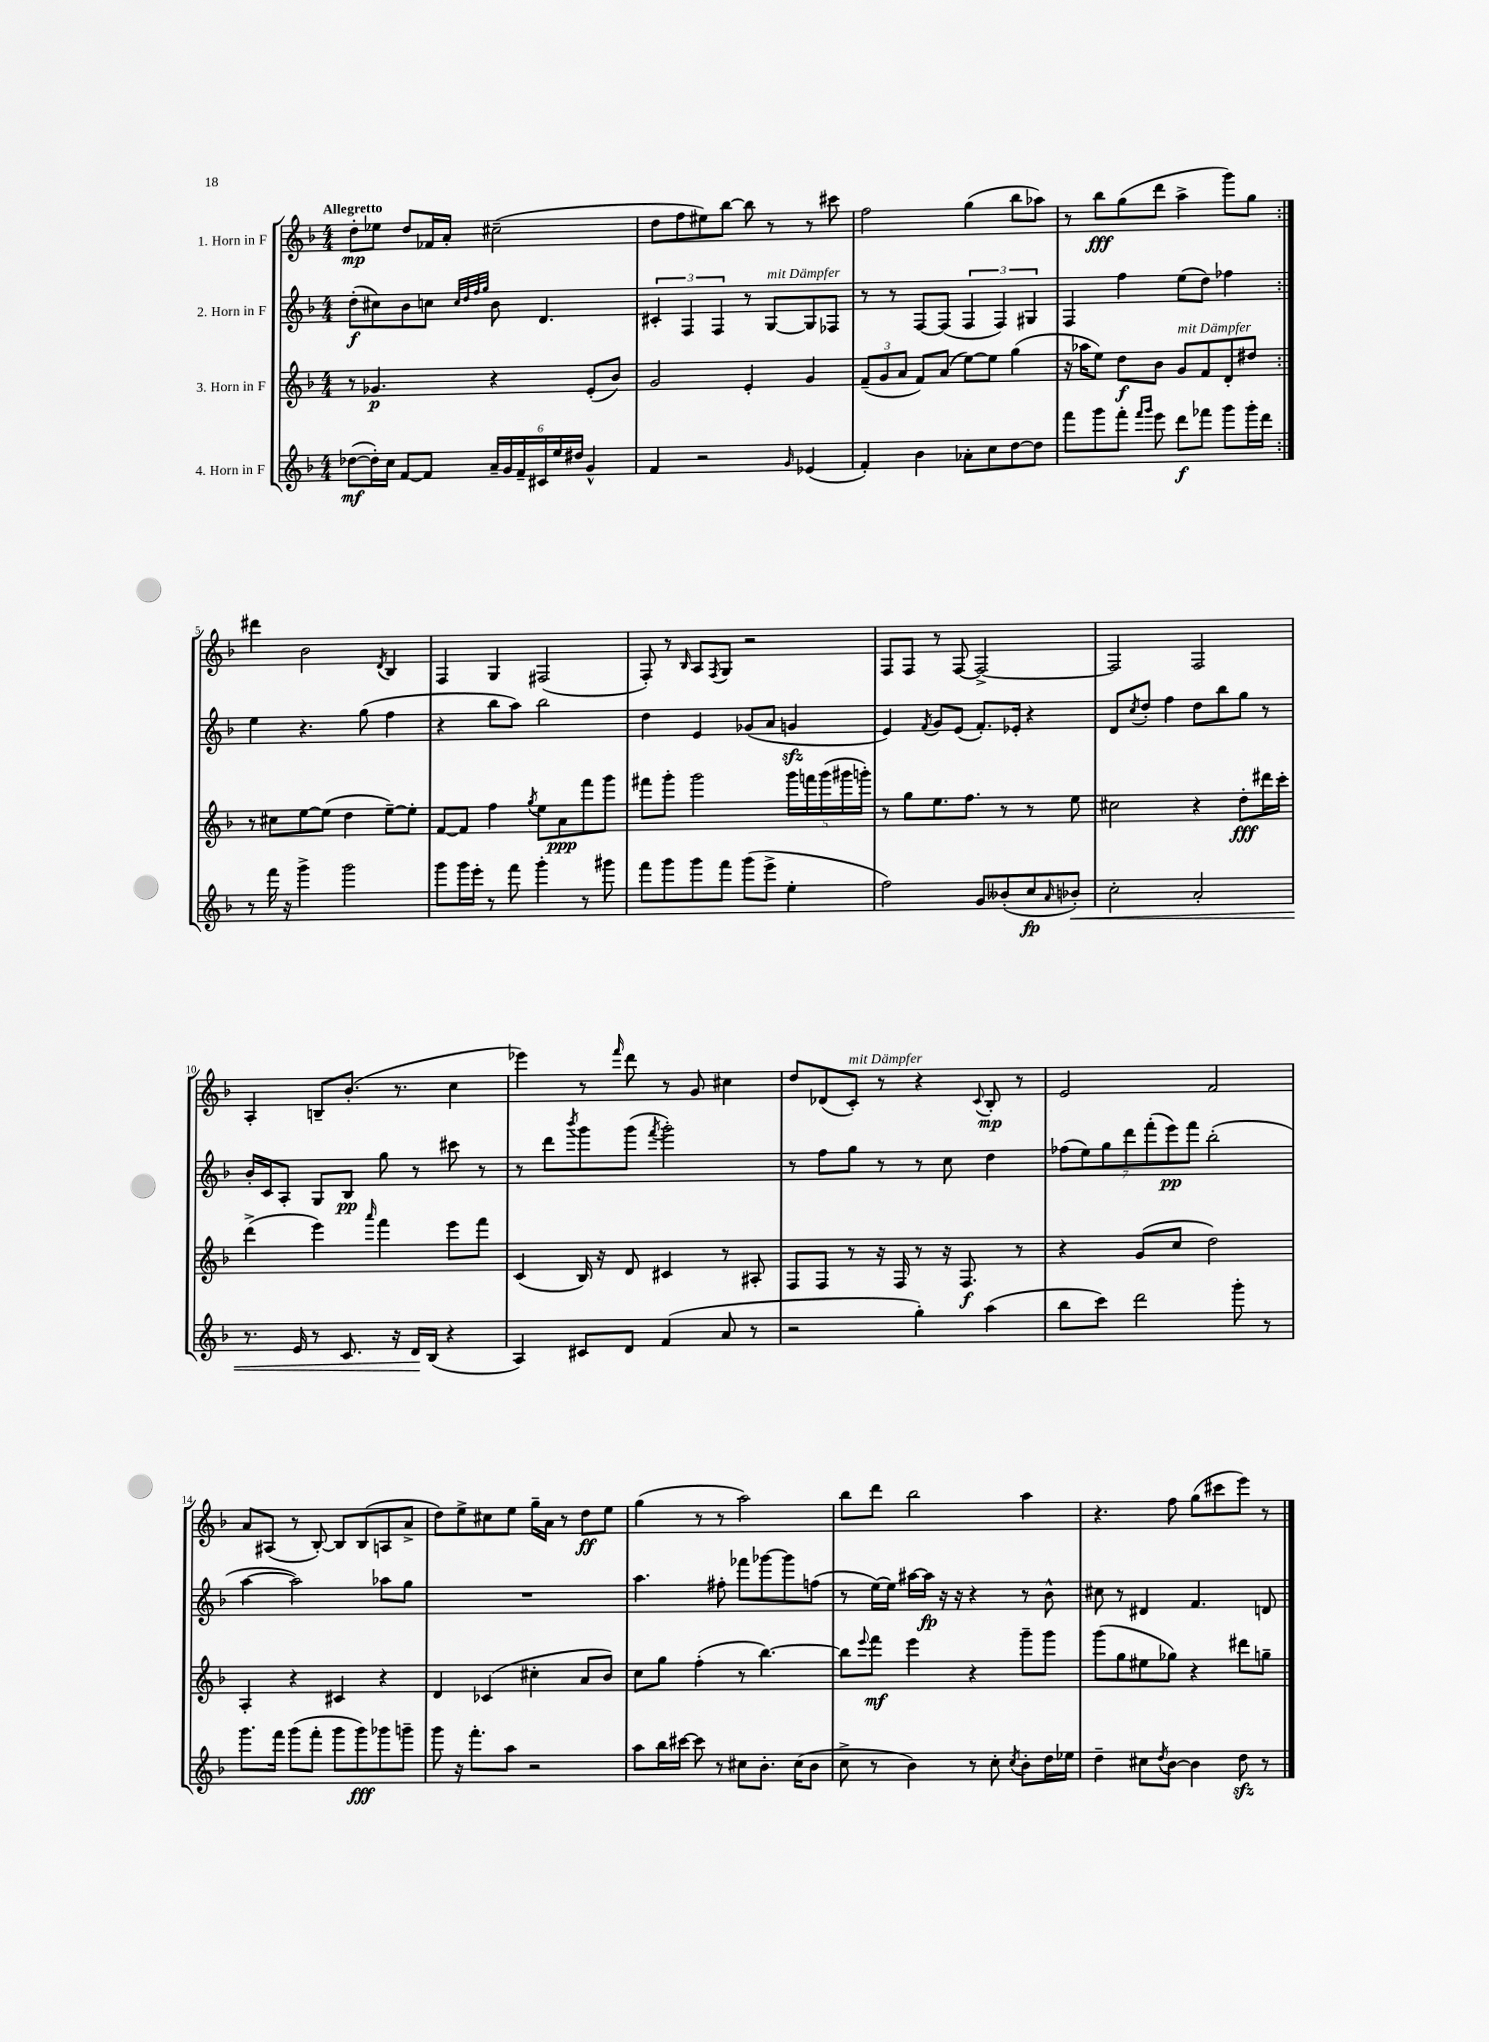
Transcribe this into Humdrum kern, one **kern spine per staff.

**kern	**kern	**kern	**kern
*staff4	*staff3	*staff2	*staff1
*clefG2	*clefG2	*clefG2	*clefG2
*k[b-]	*k[b-]	*k[b-]	*k[b-]
*M4/4	*M4/4	*M4/4	*M4/4
([8dd-	8r	(8dd'	8dd'
16dd-'])	4.g-	8cc#)	8ee-
16cc	.	.	.
[8f	.	8b-	8dd
8f]	.	8cc	16f-
.	.	.	16a'
.	.	32qqcc	.
.	.	32qqdd	.
.	.	32qqff	.
.	.	32qqgg	.
24a~	4r	8b-	(2cc#~
24g	.	.	.
24f~	.	.	.
24c#	.	4.d	.
24ee	.	.	.
24dd#	.	.	.
4g^^	(8e'	.	.
.	8b-)	.	.
=	=	=	=
4f	2g	6c#'	8dd
.	.	.	8ff
.	.	6F	.
2r	.	.	8ee#)
.	.	6F	.
.	.	.	[8bb-
.	4e'	8r	8bb-]
.	.	[8G	8r
16qqg	.	.	.
(4e-	4g	8G]	8r
.	.	8F-	8ccc#
=	=	=	=
4f')	(12f~	8r	2ff
.	12g	.	.
.	.	8r	.
.	12a	.	.
4b-	8f)	[8F	.
.	(8a	(8F]	.
8a-'	[8ee)	6F	(4gg
8cc	8ee]	.	.
.	.	6F)	.
[8dd	(4gg	.	8bb-
.	.	6G#	.
8dd]	.	.	8aa-)
=	=	=	=
8fff	16r	4F	8r
.	16aa-	.	.
8ggg	8ee)	.	8bb-
8fff'	8dd	4ff	(8gg
16qqfff	.	.	.
16qqggg	.	.	.
8eee	8b-	.	8ddd
8ddd	8g	(8ee	4aa^
8fff-	8f	8dd)	.
8ggg	8d'	4ff-	8ggg)
16ggg'	8dd#	.	8gg
16ddd	.	.	.
=:|!	=:|!	=:|!	=:|!
8r	8r	4ee	4ddd#
16fff	8cc#	.	.
16r	.	.	.
4ggg^	[8ee	4.r	2b-
.	(8ee]	.	.
2ggg	4dd	.	.
.	.	(8gg	.
.	.	.	8qd
.	[8ee~)	4ff	4B-
.	8ee']	.	.
=	=	=	=
8ggg	[8f	4r	4F
16ggg	8f]	.	.
16eee'	.	.	.
8r	4ff	8bb-	4G
8fff	.	8aa)	.
.	8qgg	.	.
4ggg'	8ee	2bb-	(2F#
.	8a	.	.
8r	8fff	.	.
8ggg#	8ggg	.	.
=	=	=	=
8fff	8fff#	4dd	8F')
8ggg	8ggg'	.	8r
.	.	.	16qqB-
8ggg	2ggg	4e	8A
.	.	.	8qF
8fff	.	.	8G
(8ggg	.	(8g-	2r
8eee^	.	8a	.
4ee'	20ggg	4g	.
.	20fff	.	.
.	(20ggg	.	.
.	20ggg#	.	.
.	20ggg')	.	.
=	=	=	=
2ff)	8r	4e)	8F
.	8gg	.	8F
.	.	8qf	.
.	8.ee	8g	8r
.	.	(8e	[8F
.	8.ff	.	.
8g	.	8.f')	2F^_
(8b--'	8r	.	.
.	.	16e-'	.
8cc	8r	4r	.
16qqa	.	.	.
8b-')	8ee	.	.
=	=	=	=
2cc'	2cc#	8d	2F]
.	.	8qcc	.
.	.	8dd'	.
.	.	4ff	.
2a'	4r	8dd	2F
.	.	8bb-	.
.	8dd'	8gg	.
.	16ddd#	8r	.
.	16ccc'	.	.
=	=	=	=
8.r	(4ddd^	16b-'	4A'
.	.	16c	.
.	.	8A'	.
16e	.	.	.
8r	4eee)	8G	8B~
8.c	.	8B-	(8.b-'
.	16qqaaa	.	.
.	4fff	8gg	.
16r	.	.	8.r
16d	.	8r	.
(16B-	.	.	.
4r	8eee	8ccc#	4cc
.	8fff	8r	.
=	=	=	=
4A)	(4c	8r	4eee-)
.	.	8ddd	.
.	.	8qbbb-	.
8c#	16B-)	8ggg	8r
.	16r	.	.
.	.	.	16qqfff
8d	8d	(8ggg	8ddd
.	.	8qfff	.
(4f	4c#	2ggg')	8r
.	.	.	8g
8a	8r	.	4cc#
8r	8A#'	.	.
=	=	=	=
2r	8F	8r	8dd
.	8F	8ff	(8d-
.	8r	8gg	8c')
.	16r	8r	8r
.	16F	.	.
4gg')	8r	8r	4r
.	16r	8cc	.
.	8.F	.	.
.	.	.	8qqc
(4aa	.	4dd	8B-'
.	8r	.	8r
=	=	=	=
8bb-	4r	(14ff-	2e
.	.	14ee)	.
8ccc)	.	.	.
.	.	14gg	.
.	.	14ddd	.
2ddd	(8g	.	.
.	.	(14fff'	.
.	.	14eee)	.
.	8cc	.	.
.	.	14fff	.
.	2dd)	(2bb-'	2f
8ggg'	.	.	.
8r	.	.	.
=	=	=	=
8.ggg	4A'	[4aa	8a
.	.	.	(8A#
16fff	.	.	.
(8ggg	4r	2aa])	8r
8fff'	.	.	[8B-')
8ggg	4c#	.	8B-]
8ggg)	.	.	(8B-
8ggg-	4r	8aa-	8A
8ggg~	.	8gg	8a^
=	=	=	=
8ggg	4d	1r	8dd)
16r	.	.	8ee^
8.fff'	.	.	.
.	(4c-	.	8cc#
8aa	.	.	8ee
2r	4cc#'	.	16gg~
.	.	.	16a
.	.	.	8r
.	8a	.	8dd
.	8b-)	.	8ee
=	=	=	=
8aa	8cc	4.aa	(4gg
16bb-	8gg	.	.
[16ccc#	.	.	.
8ccc#]	(4ff'	.	8r
8r	.	8ff#'	8r
8cc#	8r	8fff-	2aa)
8.b-'	[4.bb-)	[8ggg-	.
.	.	8ggg-]	.
(16cc#	.	.	.
8b-	.	(8ff	.
=	=	=	=
8cc^	8bb-]	8r	8bb-
.	8qqeee	.	.
8r	8fff	[16ee)	8ddd
.	.	16ee]	.
4b-)	4eee	[16aa#	2bb-
.	.	16aa#]	.
.	.	16r	.
.	.	16r	.
8r	4r	4r	.
8cc'	.	.	.
8qcc	.	.	.
8b-'	8ggg~	8r	4aa
16dd	8ggg	8b-^^	.
16ee-	.	.	.
=	=	=	=
4dd~	(8ggg	8cc#	4.r
.	8gg	8r	.
8cc#	8ee#	4d#	.
8qdd	.	.	.
[8b-	8gg-)	.	8ff
4b-]	4r	4.f	(8gg
.	.	.	8ccc#
8dd	8ddd#	.	8eee)
8r	8gg~	8d	8r
==	==	==	==
*-	*-	*-	*-
